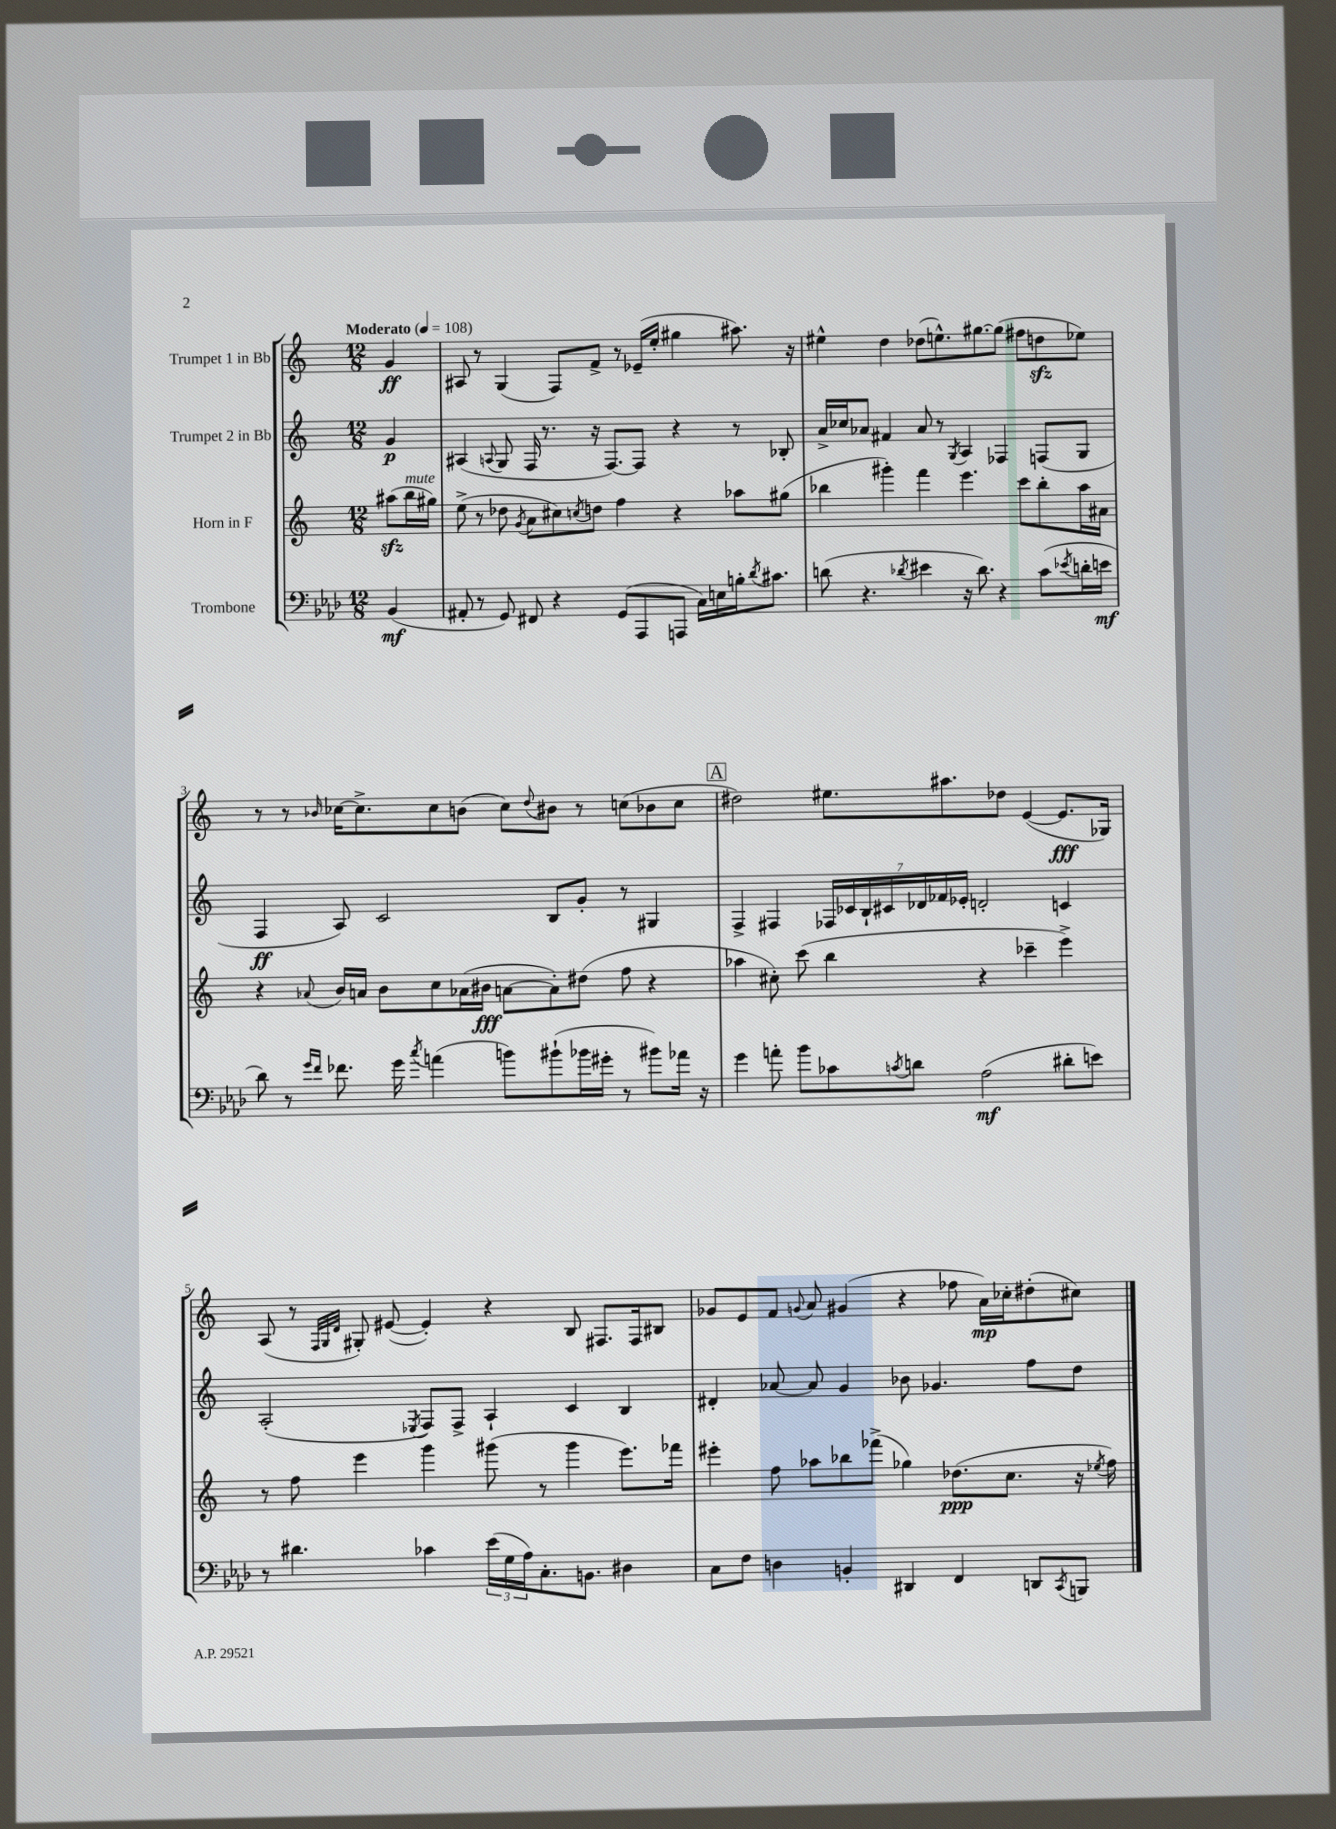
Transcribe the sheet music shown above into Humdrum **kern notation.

**kern	**dynam	**kern	**dynam	**kern	**dynam	**kern	**dynam
*part4	*part4	*part3	*part3	*part2	*part2	*part1	*part1
*staff4	*staff4	*staff3	*staff3	*staff2	*staff2	*staff1	*staff1
*I"Trombone	*	*I"Horn in F	*	*I"Trumpet 2 in Bb	*	*I"Trumpet 1 in Bb	*
*clefF4	*	*clefG2	*	*clefG2	*	*clefG2	*
*k[b-e-a-d-]	*	*k[]	*	*k[]	*	*k[]	*
*M12/8	*	*M12/8	*	*M12/8	*	*M12/8	*
*MM108	*	*MM108	*	*MM108	*	*MM108	*
=	=	=	=	=	=	=	=
!	!	!	!	!	!	!LO:TX:a:B:t=Moderato	!
(4BB-/	mf	(8aa#Xzz\L	.	4g/	p	4g/	ff
!	!	!LO:TX:a:i:t=mute	!	!	!	!	!
.	.	16bb\L	.	.	.	.	.
.	.	16gg#X\JJ)	.	.	.	.	.
=1	=1	=1	=1	=1	=1	=1	=1
8AA#X'/	.	(8ee^\	.	(4A#X/	.	8A#X/	.
8r	.	8r	.	.	.	8r	.
.	.	.	.	8qqAn/	.	.	.
8GG/)	.	8dd-X\	.	8G/	.	(4G/	.
.	.	8qg/	.	.	.	.	.
8FF#X/	.	8a\L	.	16F/	.	.	.
.	.	.	.	8.r	.	.	.
4r	.	8cc#X\)	.	.	.	8F/L)	.
.	.	8qccn/	.	.	.	.	.
.	.	8ddn\J	.	16r	.	8f^/J	.
.	.	.	.	[8.F/L)	.	.	.
(8GG/L	.	4ff\	.	.	.	8r	.
8AAA-/	.	.	.	8F/J]	.	(16e-X~/LL	.
.	.	.	.	.	.	16ee'/JJ	.
8AAAn/J	.	4r	.	4r	.	4gg#X\	.
16C\LL)	.	.	.	.	.	.	.
16En\	.	.	.	.	.	.	.
16Bn'\J	.	8aa-X\L	.	8r	.	8.aa#X\)	.
8qd-/	.	.	.	.	.	.	.
8.c#X\J	.	.	.	.	.	.	.
.	.	(8gg#X\J	.	8B-X'/	.	.	.
.	.	.	.	.	.	16r	.
=2	=2	=2	=2	=2	=2	=2	=2
(8dn\	.	4bb-X\	.	16a^/LL	.	4ee#X^^\	.
.	.	.	.	16cc-X/J	.	.	.
4.r	.	.	.	8a-X/J	.	.	.
.	.	4ggg#X'\)	.	4f#X/	.	4dd\	.
8qd-X/	.	.	.	.	.	.	.
4e#X\	.	4fff\	.	8a-/	.	(8dd-X\L	.
.	.	.	.	8r	.	8.een^^\)	.
.	.	.	.	8qG/	.	.	.
16r	.	4.eee\	.	4A/	.	.	.
8.d-\)	.	.	.	.	.	[8.gg#X\	.
4r	.	.	.	4F-X/	.	(8gg#\J]	.
.	.	8ccc\L	.	.	.	8ff#X\L	.
(8c\L	.	8bb-'\	.	(8Fn/L	.	8ddnzz\	.
8qe-X/	.	.	.	.	.	.	.
16dn'\L	.	16aa\L	.	8G/J	.	8ee-X\J)	.
16en\JJ	mf	16a#X\JJ	.	.	.	.	.
!!LO:LB:g=z
=3	=3	=3	=3	=3	=3	=3	=3
8d-\)	.	4r	.	4F/	ff	8r	.
8r	.	.	.	.	.	8r	.
16qqg/LL	.	.	.	.	.	.	.
16qqf/JJ	.	8qqa-X/	.	.	.	16qqb-X/	.
8.f-X\	.	16b/LL	.	8A/)	.	[16cc-X\KL	.
.	.	16an/JJ	.	.	.	8.cc-^\]	.
.	.	8b\L	.	2c/	.	.	.
16g\	.	.	.	.	.	.	.
8qcc/	.	.	.	.	.	.	.
(4an\	.	8cc\	.	.	.	8cc-\	.
.	.	(16a-X\L	.	.	.	(8bn\J	.
.	.	16b#X\JJ	fff	.	.	.	.
8bn\L)	.	[8an\L	.	.	.	8cc-\L)	.
.	.	.	.	.	.	8qqdd/	.
(8b#X`\	.	8a'\])	.	8B/L	.	8b#X\J	.
16b-X\L	.	(8dd#X\J	.	8g'/J	.	8r	.
16g#X'\JJ	.	.	.	.	.	.	.
8r	.	8ff\	.	8r	.	(8ccn\L	.
8b#X\L)	.	4r	.	4G#X/	.	8b-X\	.
16a-X\Jk	.	.	.	.	.	8cc\J	.
16r	.	.	.	.	.	.	.
!!LO:REH:place=s1:t=A
=4	=4	=4	=4	=4	=4	=4	=4
4g\	.	4aa-X\	.	4F^/	.	2dd#X\)	.
8an'\	.	8cc#X'\)	.	4F#X/	.	.	.
8b-\L	.	(8ccc\	.	.	.	.	.
8c-X\	.	4bb\	.	28F-X/LL	.	8.ee#X\L	.
.	.	.	.	28c-X/	.	.	.
.	.	.	.	28B`/	.	.	.
.	.	.	.	28c#X/	.	.	.
8qcn/	.	.	.	.	.	.	.
8dn\J	.	.	.	.	.	.	.
.	.	.	.	28d-X/	.	.	.
.	.	.	.	28f-X/	.	.	.
.	.	.	.	.	.	8.aa#X\	.
.	.	.	.	28e-X'/JJ	.	.	.
(2A-\	mf	4r	.	2dn'/	.	.	.
.	.	.	.	.	.	8dd-X\J	.
.	.	4ccc-X~\	.	.	.	([4e/	.
8d#X'\L	.	4eee^\)	.	4cn/	.	8.e/L]	fff
8en\J)	.	.	.	.	.	.	.
.	.	.	.	.	.	16G-X/Jk)	.
!!LO:LB:g=z
=5	=5	=5	=5	=5	=5	=5	=5
8r	.	8r	.	(2A'/	.	(8A/	.
4.d#X\	.	8ff\	.	.	.	8r	.
.	.	.	.	.	.	32qqF/LLL	.
.	.	.	.	.	.	32qqG/	.
.	.	.	.	.	.	32qqd/JJJ	.
.	.	4eee\	.	.	.	8G#X'/)	.
.	.	.	.	.	.	([8e#X/	.
.	.	.	.	8qE-X/	.	.	.
4c-X\	.	4ggg\	.	8F/L)	.	4e#'/])	.
.	.	.	.	8F^/J	.	.	.
(24e-\LL	.	(8ggg#X\	.	4A`/	.	4r	.
24G\	.	.	.	.	.	.	.
24A-\J)	.	.	.	.	.	.	.
8.C'\	.	8r	.	.	.	.	.
.	.	4ggg#\	.	4c/	.	8B/	.
8.BBn\J	.	.	.	.	.	.	.
.	.	.	.	.	.	8.F#X/L	.
4D#X\	.	8.eee\L)	.	4B/	.	.	.
.	.	.	.	.	.	16F#/k	.
.	.	.	.	.	.	8B#X/J	.
.	.	16fff-X\Jk	.	.	.	.	.
=6	=6	=6	=6	=6	=6	=6	=6
8C\L	.	4eee#X'\	.	4d#X'/	.	8g-X/L	.
8F\J	.	.	.	.	.	8e/	.
4Dn\	.	8ff\	.	[8a-X/	.	8f/J	.
.	.	.	.	.	.	8qqgn/	.
.	.	8aa-X\L	.	8a-/]	.	8a/	.
4BBn'/	.	8bb-X\	.	4g/	.	(4g#X/	.
.	.	(8fff-X^\J	.	.	.	.	.
4DD#X/	.	4gg-X\)	.	8b-X\	.	4r	.
.	.	.	.	4.g-X/	.	.	.
4FF/	.	(8.dd-X\L	ppp	.	.	8ff-X\	.
.	.	.	.	.	.	16a\LL)	mp
.	.	8.cc\J	.	.	.	16cc-X'\J	.
8DDn/L	.	.	.	8ff\L	.	(8dd#X'\	.
8qCC/	.	.	.	.	.	.	.
8BBBn/J	.	16r	.	8dd\J	.	8cc#X\J)	.
.	.	8qee-X/	.	.	.	.	.
.	.	16ff\)	.	.	.	.	.
==	==	==	==	==	==	==	==
*-	*-	*-	*-	*-	*-	*-	*-
